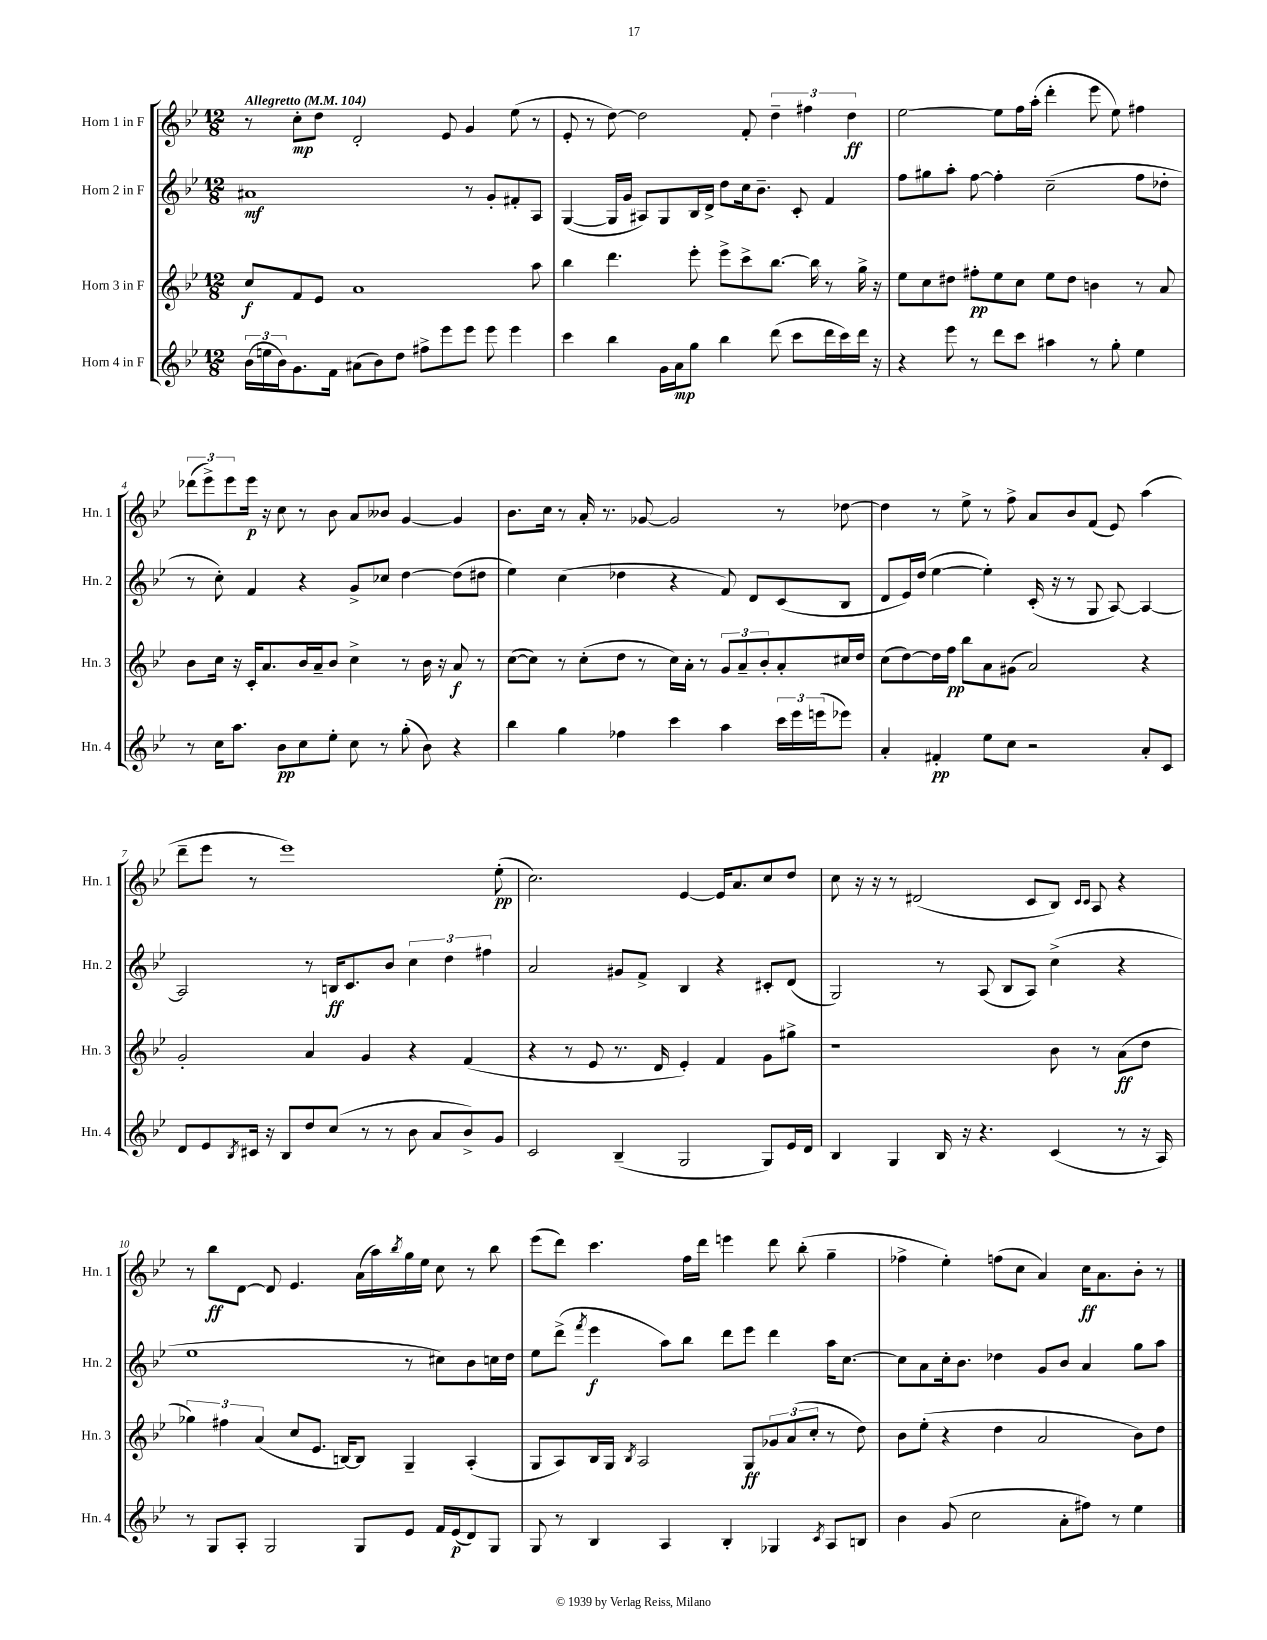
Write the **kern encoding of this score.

**kern	**kern	**kern	**kern
*staff4	*staff3	*staff2	*staff1
*clefG2	*clefG2	*clefG2	*clefG2
*k[b-e-]	*k[b-e-]	*k[b-e-]	*k[b-e-]
*M12/8	*M12/8	*M12/8	*M12/8
*MM104	*MM104	*MM104	*MM104
(24b-\LL	8cc/L	1a#	8r
24ee\	.	.	.
24b-\J)	.	.	.
8.g\	8f/	.	8cc'\L
.	8e-/J	.	8dd\J
16f\Jk	.	.	.
(8a#\L	1a	.	2d'/
8b-\)	.	.	.
8dd\J	.	.	.
8ff#^\L	.	.	.
8eee-\	.	.	8e-/
8eee-\J	.	8r	4g/
8eee-\	.	8g'/L	.
4eee-\	.	8f#'/	(8ee-\
.	8aa\	8A/J	8r
=	=	=	=
4ccc\	4bb-\	([4G/	8e-'/
.	.	.	8r
4bb-\	4.ddd\	16G/]LL	[8dd\)
.	.	16g/JJ	.
.	.	8A#/L)	2dd\]
16g\LL	.	8G/	.
16a\J	.	.	.
8gg\J	8eee-'\	16B-/L	.
.	.	16d^/JJ	.
4bb-\	8eee-^\L	8dd\L	.
.	8ccc^\	16cc\k	8f'/
.	.	8.b-~\J	.
(8ddd\	[8.bb-\J	.	6dd~\
8ccc\L	.	8c'/	.
.	.	.	6ff#\
.	16bb-\]	.	.
16ddd\L	8r	4f/	.
16ccc\)	.	.	.
.	.	.	6dd\
16ddd\JJ	16gg^\	.	.
16r	16r	.	.
=	=	=	=
4r	8ee-\L	8ff\L	[2ee-\
.	8cc\	8gg#\	.
8eee-\	8dd#\J	8aa'\J	.
8r	8ff#'\L	[8ff\	.
8ddd\L	8ee-\	4ff'\]	8ee-\]L
8ccc\J	8cc\J	.	16ff\L
.	.	.	(16aa'\JJ
4aa#\	8ee-\L	(2cc~\	4ddd'\
.	8dd#\J	.	.
8r	4b\	.	8eee-\
8gg'\	.	.	8ee-\)
4ee-\	8r	8ff\L	4ff#\
.	8a/	8dd-'\J	.
=	=	=	=
8r	8b-\L	8r	(12ddd-\L
.	.	.	12eee-^\)
16cc\LK	16cc\Jk	8cc'\)	.
.	.	.	12eee-\
8.aa\J	16r	.	.
.	16c'/LK	4f/	16eee-\Jk
.	8.a/	.	16r
8b-\L	.	.	8cc\
8cc\	16b-/L	4r	8r
.	16a~/J	.	.
8ee-'\J	8b-/J	.	8b-\
8cc\	4cc^\	8g^/L	8a/L
8r	.	8cc-/J	8b--/J
(8gg'\	8r	[4dd\	[4g/
8b-\)	16b-\	.	.
.	16r	.	.
4r	8a/	(8dd\]L	4g/]
.	8r	8dd#\J	.
=	=	=	=
4bb-\	([8cc\L	4ee-\)	8.b-\L
.	8cc\]J)	.	.
.	.	.	16cc\Jk
4gg\	8r	(4cc\	8r
.	(8cc'\L	.	16a'/
.	.	.	8.r
4ff-\	8dd\J	4dd-\	.
.	8r	.	[8g-/
4ccc\	16cc\LL)	4r	2g-/]
.	16a'\JJ	.	.
.	8r	.	.
4aa\	12g/L	8f/)	.
.	12a~/	.	.
.	.	8d/L	.
.	12b-'/	.	.
24ccc\LL	8a'/	(8c/	8r
24eee-\	.	.	.
(24eee\J	.	.	.
8eee-\J)	16cc#/L	8B-/J	[8dd-\
.	16dd/JJ	.	.
=	=	=	=
4a'/	(8cc\L	8d/L	4dd-\]
.	[8dd\)	16e-/L)	.
.	.	(16dd/JJ	.
4f#'/	16dd\]L	[4ee-\	8r
.	16ff\JJ	.	.
.	8bb-\L	.	8ee-^\
8ee-\L	8a\	4ee-'\])	8r
8cc\J	(8g#\J	.	8ff^\
2r	2a/)	(16c'/	8a/L
.	.	16r	.
.	.	8r	8b-/
.	.	8G/	(8f/J
.	.	[8A/)	8e-/)
8a'/L	4r	4A/_	(4aa\
8c/J	.	.	.
=	=	=	=
8d/L	2g'/	2A/]	8ddd~\L
8e-/	.	.	8eee-\J
8qB-/	.	.	.
16c#/Jk	.	.	8r
16r	.	.	.
8B-/L	.	.	1eee-)
8dd/	4a/	8r	.
(8cc/J	.	16B/LK	.
.	.	8.c/	.
8r	4g/	.	.
8r	.	8b-/J	.
8b-\	4r	6cc\	.
8a/L	.	.	.
.	.	6dd\	.
8b-^/)	(4f/	.	.
.	.	6ff#\	.
8g/J	.	.	(8ee-'\
=	=	=	=
2c/	4r	2a/	2.cc\)
.	8r	.	.
.	8e-/	.	.
(4B-~/	8.r	8g#/L	.
.	.	8f^/J	.
.	16d/	.	.
2G/	4e-'/)	4B-/	[4e-/
.	4f/	4r	16e-/]LK
.	.	.	8.a/
8G/L)	8g\L	8c#'/L	8cc/
16e-/L	8gg#^\J	(8d/J	8dd/J
16d/JJ	.	.	.
=	=	=	=
4B-/	1r	2G/)	8cc\
.	.	.	16r
.	.	.	16r
4G/	.	.	8r
.	.	.	(2d#/
16B-/	.	8r	.
16r	.	.	.
4.r	.	(8A/	.
.	.	8B-/L	.
.	.	8A/J)	8c/L
(4c/	8b-\	(4cc^\	8B-/J)
.	.	.	16qqc/LL
.	.	.	16qqc/JJ
.	8r	.	8A/
8r	(8a\L	4r	4r
16r	8dd\J	.	.
16A/)	.	.	.
=	=	=	=
8r	6gg-\)	1ee-	8r
8G/L	.	.	8bb-\L
.	6ff#\	.	.
8A'/J	.	.	[8d\J
.	(6a/	.	.
2G/	.	.	8d/]
.	8cc/L	.	4.e-/
.	8.e-/J	.	.
.	[16B/LK)	.	.
8G/L	8B/]J	.	(16a\LL
.	.	.	16aa\)
.	.	.	8qbb-/
8e-/J	4G~/	8r	16gg\
.	.	.	16ee-\JJ
16f/LL	.	8cc#\L)	8cc\
(16e-/J	.	.	.
8d/)	(4A'/	8b-\	8r
8G/J	.	16cc\L	8bb-\
.	.	16dd\JJ	.
=	=	=	=
8G/	8G/L	8ee-\L	(8eee-\L
8r	8A/)	(8ddd^\J	8ddd\J)
.	.	8qfff/	.
4B-/	16B-/L	4eee-\	4.ccc\
.	16G/JJ	.	.
.	8qB-/	.	.
.	2A/	.	.
4A/	.	8aa\L)	.
.	.	8bb-\J	16ff\LL
.	.	.	16ddd\JJ
4B-'/	.	8ddd\L	4eee\
.	8G/L	8eee-\J	.
4G-/	12g-/	4ddd\	8ddd\
.	(12a/	.	.
.	.	.	(8bb-'\
.	12cc'/J	.	.
8qc/	.	.	.
8A/L	8r	16aa\LK	4gg~\
.	.	[8.cc\J	.
8B/J	8dd\)	.	.
=	=	=	=
4b-\	8b-\L	8cc\]L	4ff-^\
.	(8ee-'\J	8a\	.
(8g/	4r	16cc'\k	4ee-'\)
.	.	8.b-\J	.
2cc\	.	.	.
.	4dd\	4dd-\	(8ff\L
.	.	.	8cc\J
.	2a/	8g/L	4a/)
8a'\L	.	8b-/J	.
8ff#\J)	.	4a/	16cc\LK
.	.	.	8.a\
8r	.	.	.
4ee-\	8b-\L)	8gg\L	8b-'\J
.	8dd\J	8aa\J	8r
==	==	==	==
*-	*-	*-	*-
